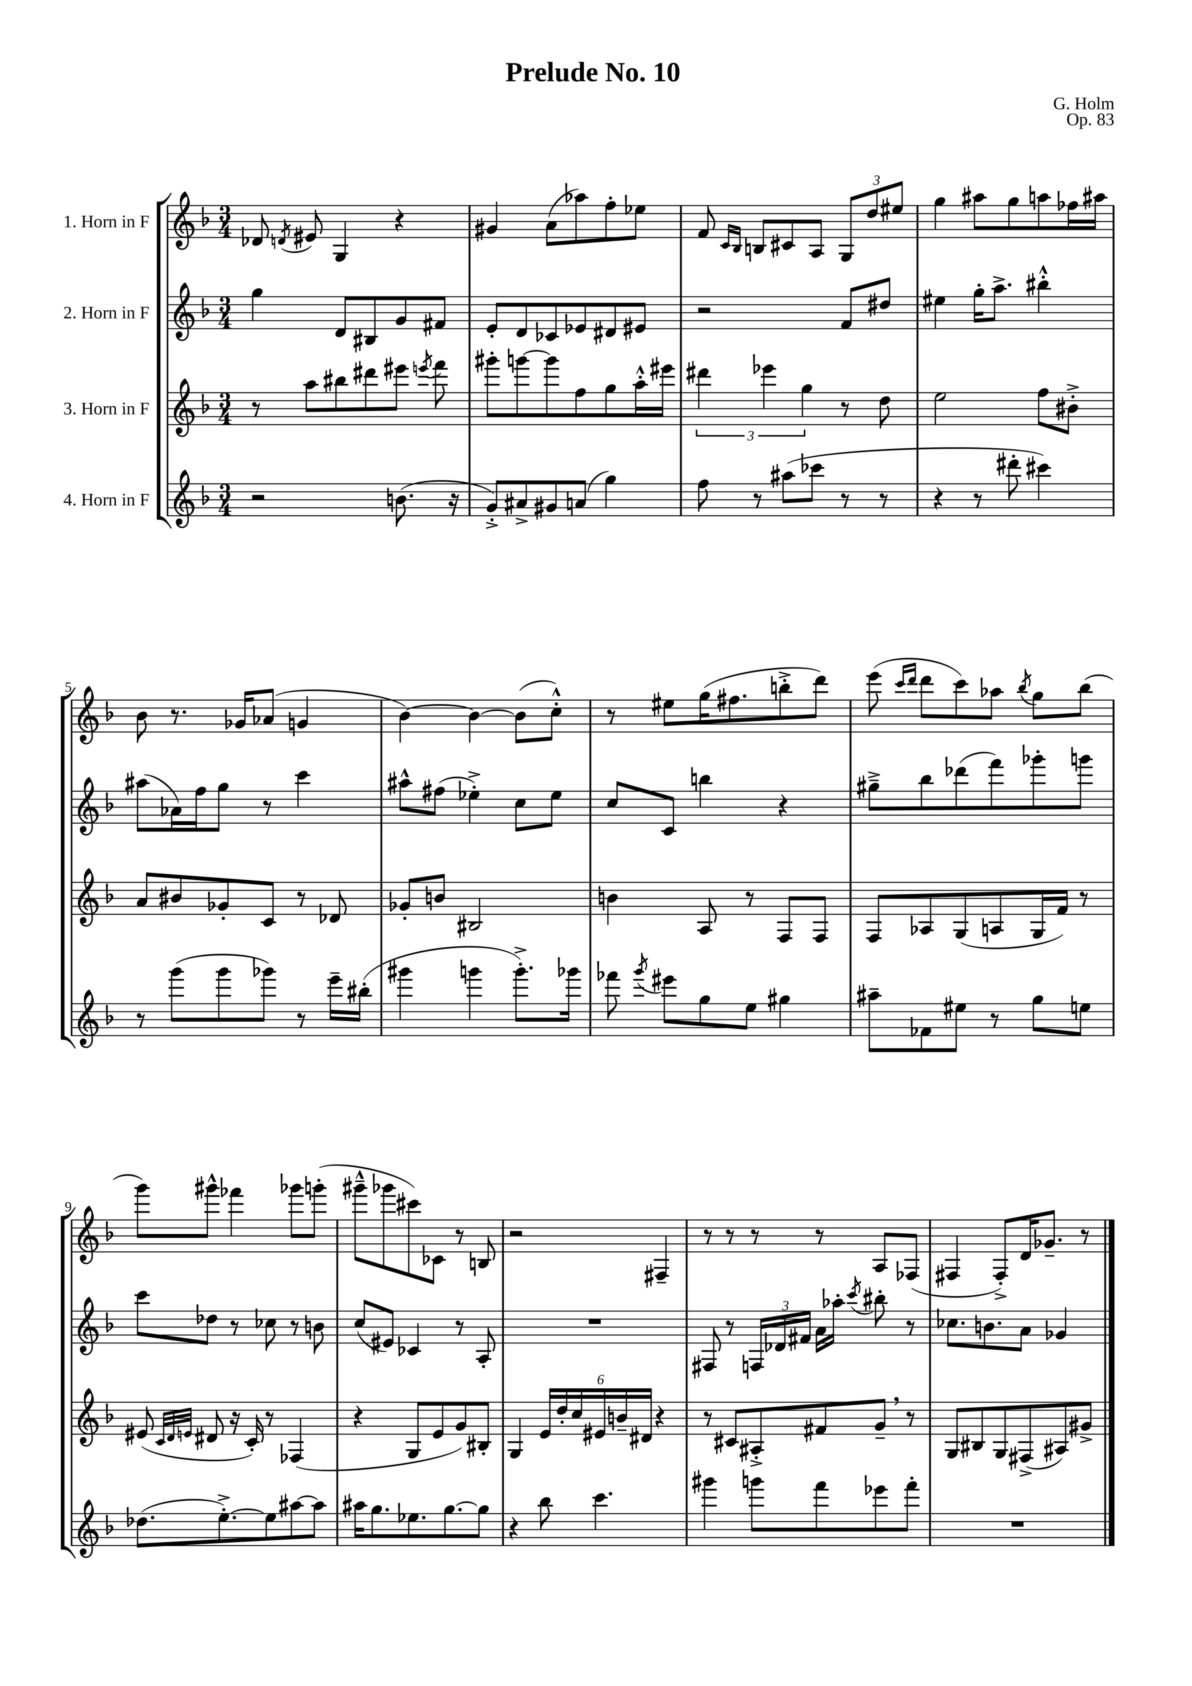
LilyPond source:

\header { title = "Prelude No. 10" composer = "G. Holm" opus = "Op. 83" }
<<
\new StaffGroup <<
\new Staff = "s0" \with { instrumentName = "1. Horn in F" } {
    \clef treble \key f \major \numericTimeSignature \time 3/4
    \autoBeamOff des'8 \acciaccatura { d'8 } eis'8 g4 r4 |
    gis'4 a'8[( aes''8) f''8-. ees''8] |
    f'8 \grace { c'16[ bes16] } b8[ cis'8 a8] \tuplet 3/2 { g8[ d''8 eis''8] } |
    g''4 ais''8[ g''8 a''8 fes''16 ais''16] |
    bes'8 r8. ges'16[ aes'8]( g'4 |
    bes'4~) bes'4~ bes'8[( c''8]-.-^) |
    r8 eis''8[ g''16( fis''8. b''8-.-> d'''8]) |
    e'''8( \grace { c'''16[ d'''16] } d'''8[ c'''8) aes''8] \acciaccatura { bes''8 } g''8[ bes''8]( |
    g'''8[) gis'''8]-^ fes'''4 ges'''8[ g'''8]-.( |
    gis'''8[---^ ges'''8 cis'''8) ces'8] r8 b8 |
    r2 fis4-- |
    r8 r8 r8 r8 a8[ fes8]( |
    fis4 fis8[-.->) d'16 ges'8.]-- r8 \bar "|." |
}
\new Staff = "s1" \with { instrumentName = "2. Horn in F" } {
    \clef treble \key f \major \numericTimeSignature \time 3/4
    \autoBeamOff g''4 d'8[ bis8 g'8 fis'8] |
    e'8[-. d'8 ces'8 ees'8 dis'8 eis'8] |
    r2 f'8[ dis''8] |
    eis''4 g''16[-. a''8.]-> bis''4-.-^ |
    ais''8[( aes'16) f''16 g''8] r8 c'''4 |
    ais''8[-^ fis''8]( ees''4-.->) c''8[ ees''8] |
    c''8[ c'8] b''4 r4 |
    gis''8[---> bes''8 des'''8( f'''8) ges'''8-. g'''8] |
    c'''8[ des''8] r8 ces''8 r8 b'8 |
    c''8[( eis'8]) ces'4 r8 a8-. |
    R2. |
    fis8 r8 \tuplet 3/2 { f16[ des'16 fis'16] } a'16[ aes''16]-. \acciaccatura { c'''8 } bis''8-. r8 |
    ces''8.[ b'8. a'8] ges'4 \bar "|." |
}
\new Staff = "s2" \with { instrumentName = "3. Horn in F" } {
    \clef treble \key f \major \numericTimeSignature \time 3/4
    \autoBeamOff r8 a''8[ bis''8 dis'''8 eis'''8] \acciaccatura { e'''8 } f'''8 |
    gis'''8[-. g'''8~ g'''8 f''8 g''8 a''16-.-^ eis'''16] |
    \tuplet 3/2 { dis'''4 ees'''4 g''4 } r8 d''8 |
    e''2 f''8[ bis'8]-.-> |
    a'8[ bis'8 ges'8-. c'8] r8 des'8 |
    ges'8[-. b'8] bis2 |
    b'4 a8 r8 f8[ f8] |
    f8[ aes8 g8( a8 g16 f'16]) r8 |
    eis'8( \grace { c'32[ d'32 e'32] } dis'8 r16 c'16-.) r8 fes4( |
    r4 g8[ e'8 g'8) bis8]-. |
    g4 \tuplet 6/4 { e'16[ d''16-. c''16 eis'16 b'16-- dis'16] } r4 |
    r8 cis'8[ ais8-.-> fis'8 g'8]-- \breathe r8 |
    g8[ bis8 g8 fis8->( ais8) gis'8]-> \bar "|." |
}
\new Staff = "s3" \with { instrumentName = "4. Horn in F" } {
    \clef treble \key f \major \numericTimeSignature \time 3/4
    \autoBeamOff r2 b'8.( r16 |
    g'8[-.->) ais'8-> gis'8 a'8]( g''4) |
    f''8 r8 ais''8[( ces'''8] r8 r8 |
    r4 r8 dis'''8-. cis'''4) |
    r8 g'''8[( g'''8 ges'''8]) r8 e'''16[-- bis''16]-.( |
    gis'''4 g'''4 g'''8.[-.->) ges'''16] |
    fes'''8 \acciaccatura { g'''8 } eis'''8[ g''8 e''8] gis''4 |
    ais''8[-- fes'8 eis''8] r8 g''8[ e''8] |
    des''8.[( e''8.~-.->) e''8 ais''8~ ais''8] |
    ais''16[ g''8. ees''8. g''8.~ g''8] |
    r4 bes''8 c'''4. |
    gis'''4 g'''8[ f'''8 ees'''8 f'''8]-. |
    R2. \bar "|." |
}
>>
>>
